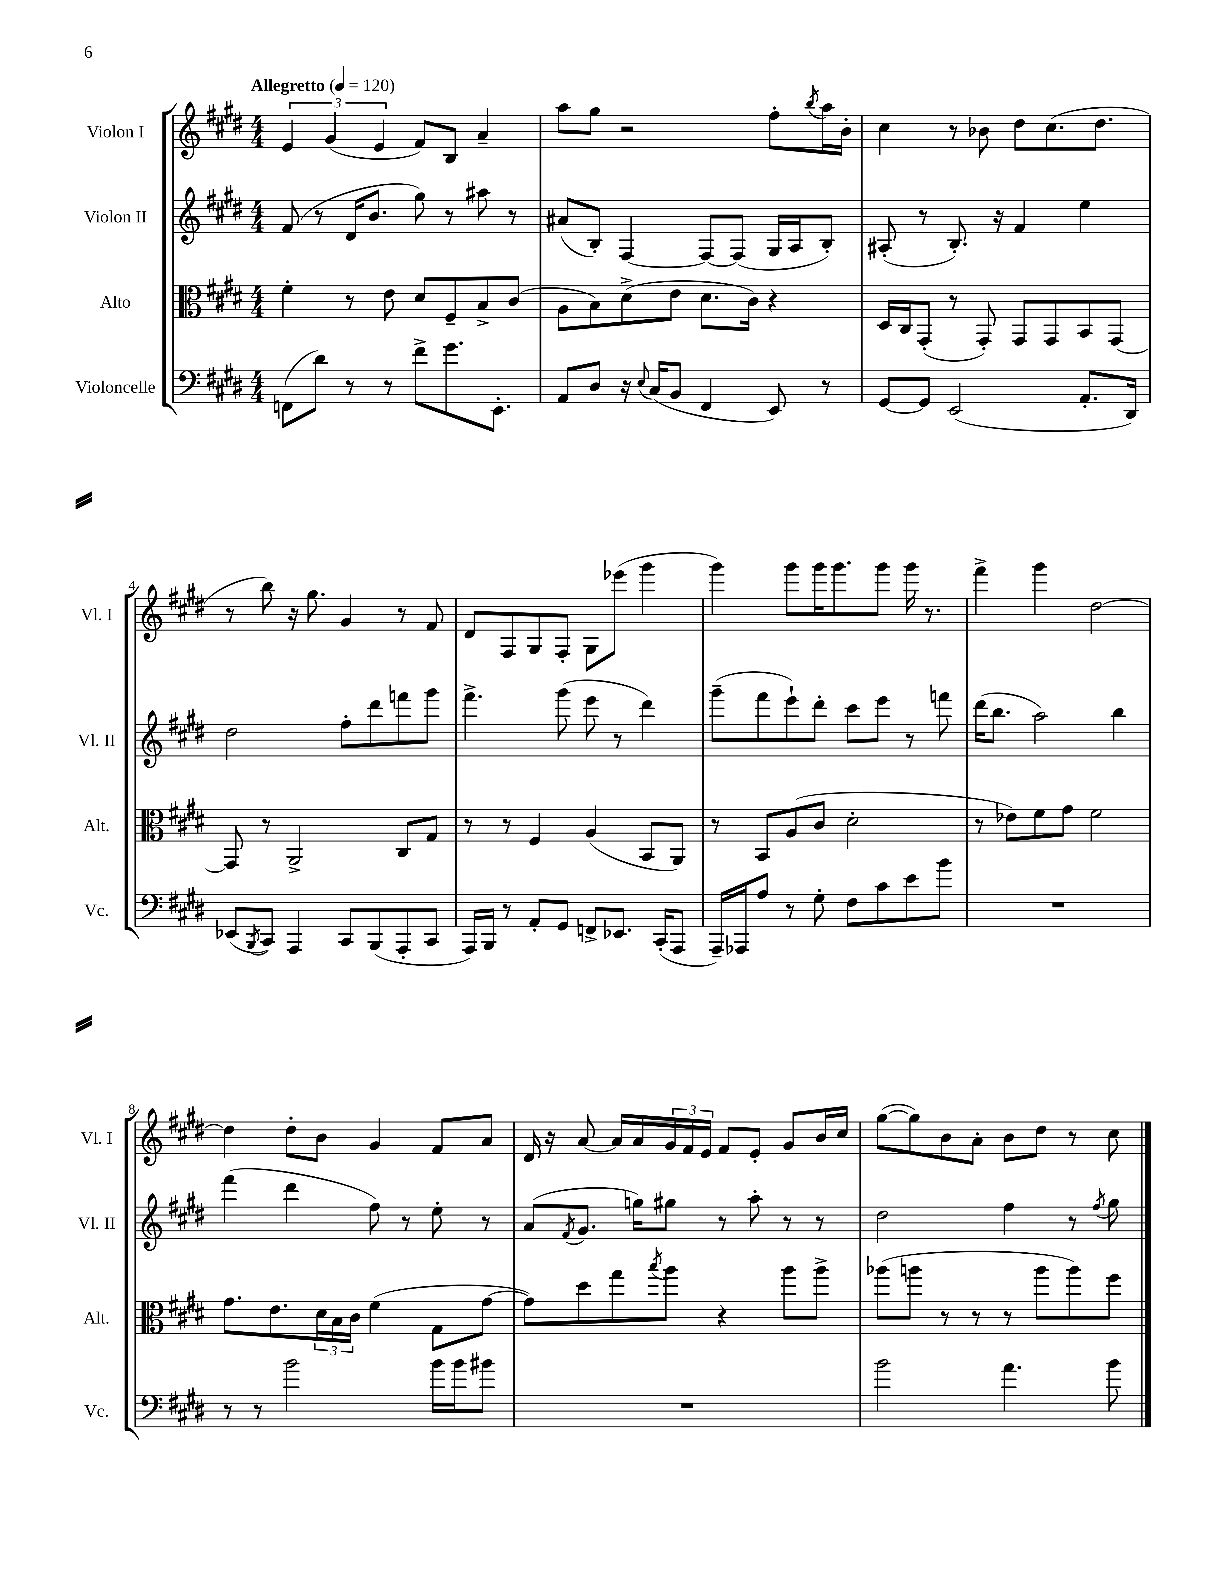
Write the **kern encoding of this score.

**kern	**kern	**kern	**kern
*part4	*part3	*part2	*part1
*staff4	*staff3	*staff2	*staff1
*I"Violoncelle	*I"Alto	*I"Violon II	*I"Violon I
*I'Vc.	*I'Alt.	*I'Vl. II	*I'Vl. I
*clefF4	*clefC3	*clefG2	*clefG2
*k[f#c#g#d#]	*k[f#c#g#d#]	*k[f#c#g#d#]	*k[f#c#g#d#]
*M4/4	*M4/4	*M4/4	*M4/4
*MM120	*MM120	*MM120	*MM120
=1	=1	=1	=1
!	!	!	!LO:TX:a:B:t=Allegretto
(8FFn\L	4f#'\	(8f#/	6e/
8d#\J)	.	8r	.
.	.	.	(6g#/
8r	8r	16d#/KL	.
.	.	8.b/J	.
.	.	.	6e/
8r	8e\	.	.
8f#^\L	8d#/L	8gg#\)	8f#/L)
8.g#\	8F#~/	8r	8B/J
.	8B^/	8aa#X\	4a~/
8.EE'\J	.	.	.
.	(8c#/J	8r	.
=2	=2	=2	=2
8AA/L	8A\L	(8a#X/L	8aa\L
8D#/J	8B\)	8B'/J)	8gg#\J
16r	(8d#^\	[4F#/	2r
8qqE/	.	.	.
(16C#/KL	.	.	.
8BB/J	8e\J	.	.
4FF#/	8.d#\L	8F#/L_	.
.	.	(8F#/J]	.
.	16c#\Jk)	.	.
8EE/)	4r	16G#/LL	8ff#'\L
.	.	16A/J	.
.	.	.	8qbb/
8r	.	8B'/J)	16aa\L
.	.	.	16b'\JJ
=3	=3	=3	=3
[8GG#/L	16D#/LL	(8A#X'/	4cc#\
.	16C#/J	.	.
8GG#/J]	(8GG#'/J	8r	.
(2EE/	8r	8.B'/)	8r
.	8GG#'/)	.	8b-X\
.	.	16r	.
.	8GG#/L	4f#/	8dd#\L
.	8GG#/	.	(8.cc#\
8.AA'/L	8BB/	4ee\	.
.	.	.	8.dd#\J
.	[8GG#/J	.	.
16DD#/Jk)	.	.	.
!!LO:LB:g=z
=4	=4	=4	=4
(8EE-X/L	8GG#/]	2dd#\	8r
8qBBB/	.	.	.
8CC#/J)	8r	.	8bb\)
4AAA/	2AA^/	.	16r
.	.	.	8.gg#\
8CC#/L	.	8ff#'\L	4g#/
(8BBB/	.	8ddd#\	.
8AAA'/	8C#/L	8fffn\	8r
8CC#/J	8G#/J	8ggg#\J	8f#/
=5	=5	=5	=5
16AAA/LL)	8r	4.fff#^\	8d#/L
16BBB/JJ	.	.	.
8r	8r	.	8F#/
8AA'/L	4F#/	.	8G#/
8GG#/J	.	(8ggg#\	8F#'/J
8FFn^/L	(4A/	8eee\	8G#\L
8.EE-X/J	.	8r	(8eee-X\J
.	8BB/L	4ddd#\)	4ggg#\
(16CC#'/KL	.	.	.
8AAA/J	8AA/J)	.	.
=6	=6	=6	=6
16AAA~/LL)	8r	(8ggg#~\L	4ggg#\)
16AAA-X/J	.	.	.
8A/J	8BB/L	8fff#\	.
8r	(8A/	8eee`\)	8ggg#\L
8G#'\	8c#/J	8ddd#'\J	16ggg#\K
.	.	.	8.ggg#\
8F#\L	2d#'\	8ccc#\L	.
8c#\	.	8eee\J	8ggg#\J
8e\	.	8r	16ggg#\
.	.	.	8.r
8b\J	.	8fffn\	.
=7	=7	=7	=7
1r	8r	(16ddd#\KL	4fff#^\
.	.	8.bb\J	.
.	8e-X\L)	.	.
.	8f#\	2aa\)	4ggg#\
.	8g#\J	.	.
.	2f#\	.	[2dd#\
.	.	4bb\	.
!!LO:LB:g=z
=8	=8	=8	=8
8r	8.g#\L	(4fff#\	4dd#\]
8r	.	.	.
.	8.e\	.	.
2b\	.	4ddd#\	8dd#'\L
.	24d#\L	.	8b\J
.	24B\	.	.
.	24c#\JJ	.	.
.	(4f#\	8ff#\)	4g#/
.	.	8r	.
16b\LL	8G#\L	8ee'\	8f#/L
16b\J	.	.	.
8b#X\J	[8g#\J	8r	8a/J
=9	=9	=9	=9
1r	8g#\L])	(8a/L	16d#/
.	.	.	16r
.	.	8qf#/	.
.	8dd#\	8.g#/J	[8a/
.	8gg#\	.	16a/LL]
.	.	16ggn\KL)	16a/
.	8qbb/	.	.
.	8aa\J	8gg#X\J	24g#/
.	.	.	24f#/
.	.	.	24e/JJ
.	4r	8r	8f#/L
.	.	8aa'\	8e'/J
.	8aa\L	8r	8g#/L
.	8aa^\J	8r	16b/L
.	.	.	16cc#/JJ
=10	=10	=10	=10
2b\	(8aa-X\L	2dd#\	([8gg#\L
.	8aan\J	.	8gg#\])
.	8r	.	8b\
.	8r	.	8a'\J
4.a\	8r	4ff#\	8b\L
.	8aa\L	.	8dd#\J
.	8aa\)	8r	8r
.	.	8qff#/	.
8b\	8ff#\J	8gg#\	8cc#\
==	==	==	==
*-	*-	*-	*-
